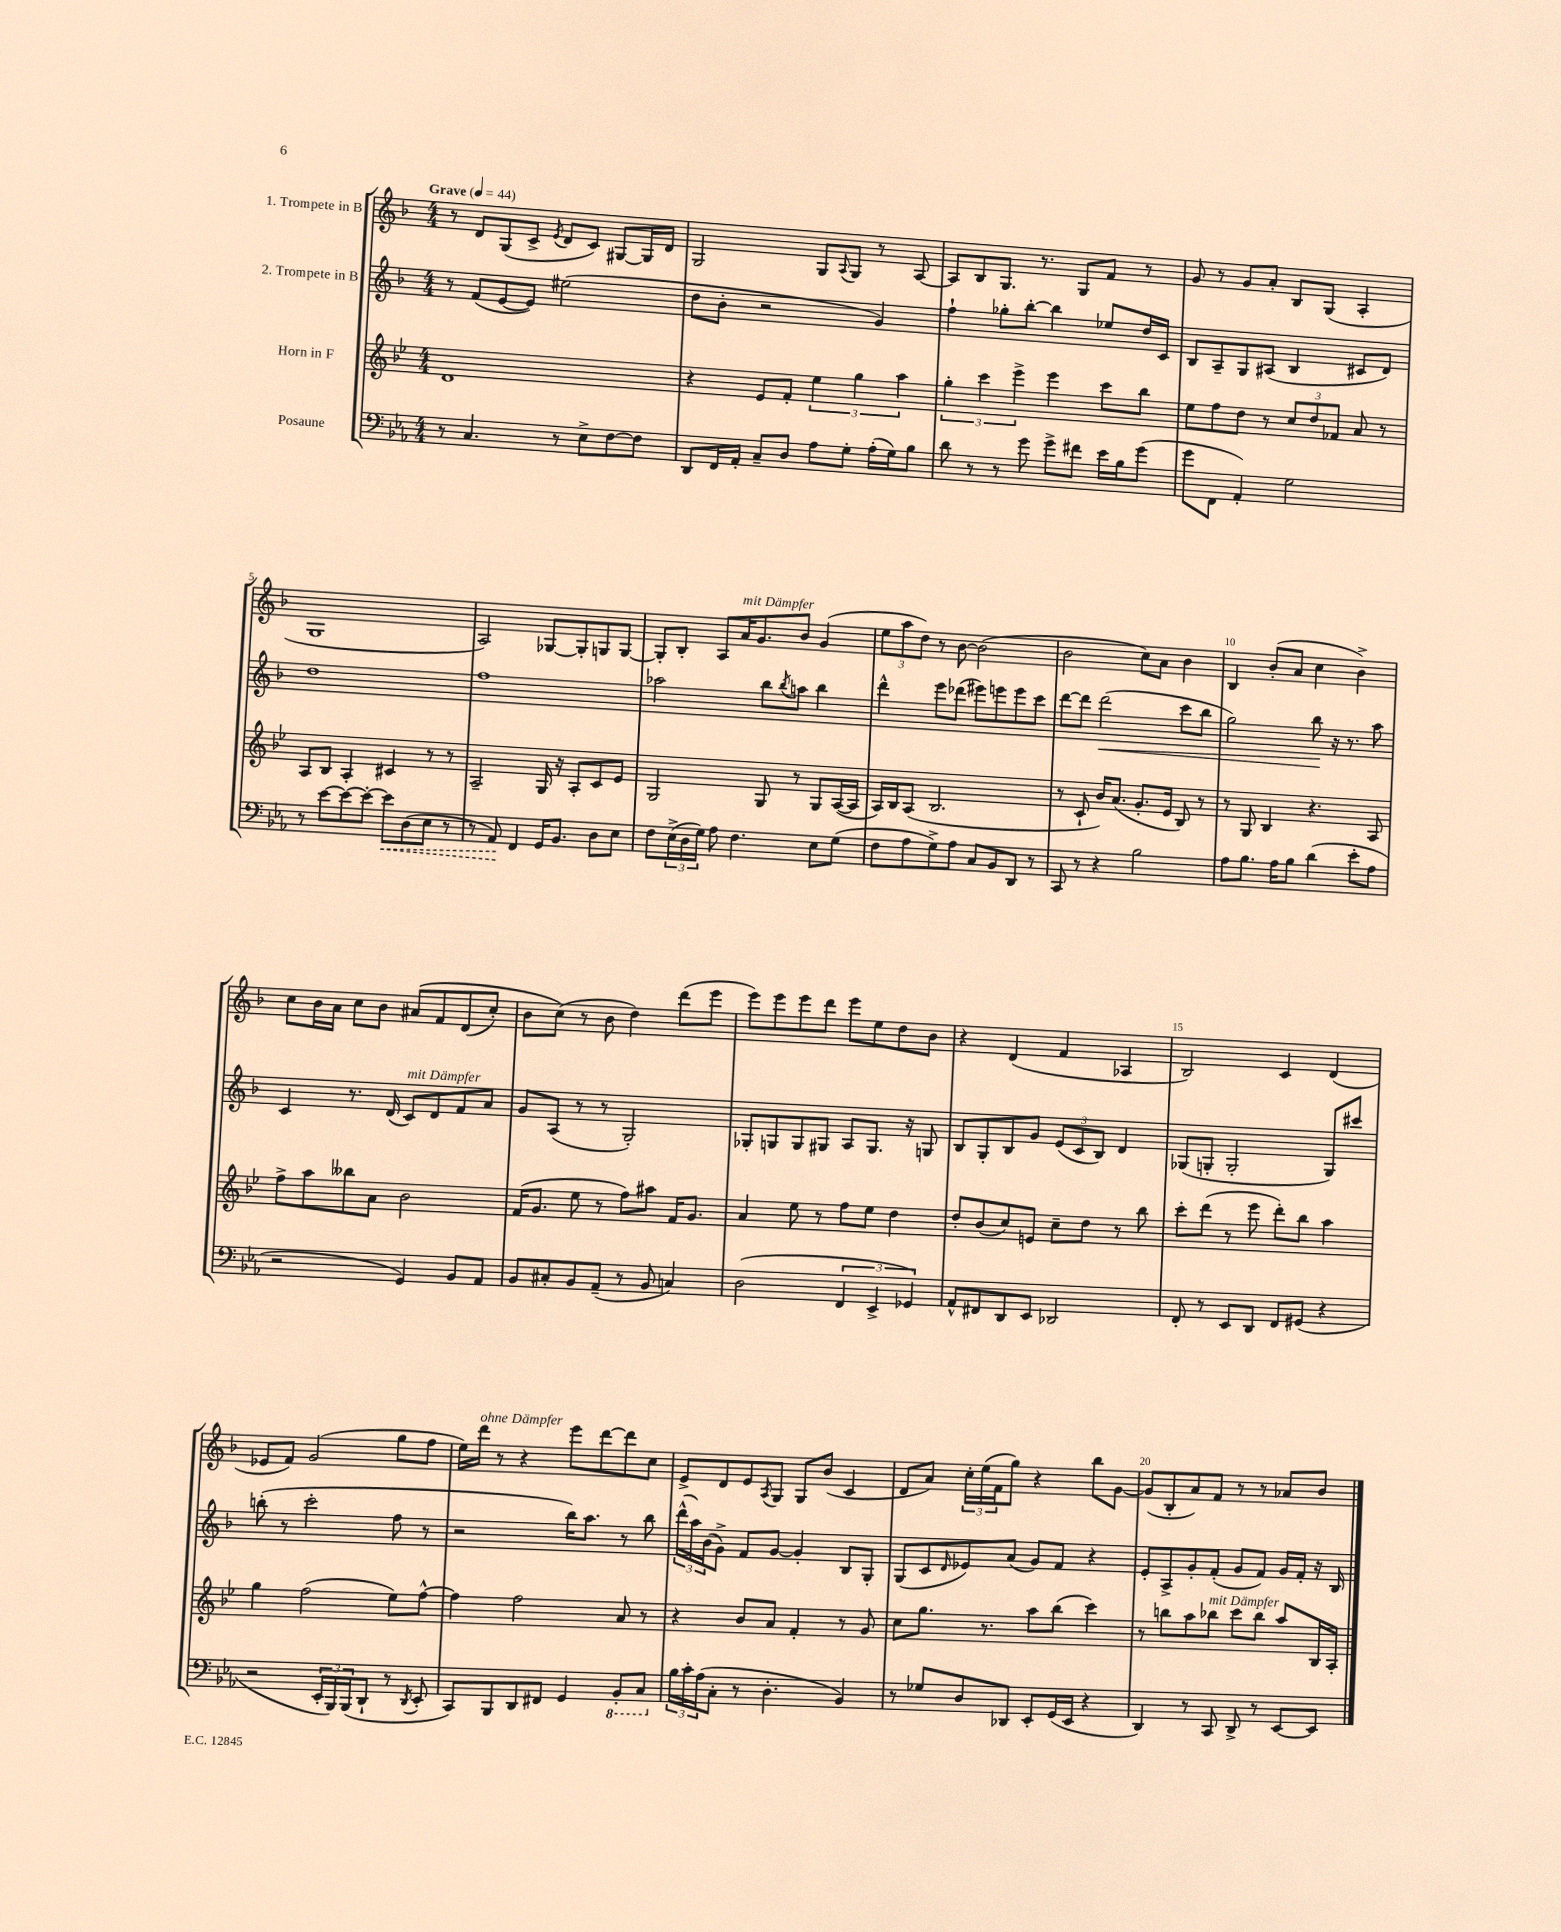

**kern	**kern	**kern	**kern
*staff4	*staff3	*staff2	*staff1
*clefF4	*clefG2	*clefG2	*clefG2
*k[b-e-a-]	*k[b-e-]	*k[b-]	*k[b-]
*M4/4	*M4/4	*M4/4	*M4/4
*MM44	*MM44	*MM44	*MM44
8r	1d	8r	8r
4.C	.	(8f	8d
.	.	[8e	(8G
.	.	8e])	8c^
.	.	.	8qe
8r	.	(2ee#	8d
8E-^	.	.	8c)
[8F	.	.	[8G#
8F]	.	.	16G#]
.	.	.	16d
=	=	=	=
8DD	4r	8dd	2G
16FF	.	8b-'	.
16AA-'	.	.	.
8C~	8e-	2r	.
8D	8f'	.	.
8A-	6ee-	.	8G
.	.	.	8qqA
8G'	.	.	8G
.	6gg	.	.
(16A-'	.	4g)	8r
16G)	.	.	.
.	6aa	.	.
8B-	.	.	[8A
=	=	=	=
8d	6gg'	4ff`	8A]
8r	.	.	8B-
.	6ccc	.	.
8r	.	8gg-'	8.G
.	6eee-^	.	.
8g	.	[8bb-'	.
.	.	.	8.r
8g^	4eee-	4bb-]	.
8f#	.	.	8G
16e-	8ccc	8ee-	8f
16B-	.	.	.
(8g	8bb-	16dd	8r
.	.	16c	.
=	=	=	=
8g	8ee-	8B-	8g
8FF	8ff	8A~	8r
4AA-')	8dd	8G	8g
.	8r	(8A#	8a'
2G	12cc	4B-	8B-
.	12dd	.	.
.	.	.	(8G
.	12f-	.	.
.	8a	8c#	4A'
.	8r	8d)	.
=	=	=	=
8r	8A	1dd	1G
[8e-	8B-	.	.
8e-_	4A'	.	.
8e-'_	.	.	.
8e-]	4c#	.	.
(8D	.	.	.
8E-	8r	.	.
8r	8r	.	.
=	=	=	=
8r	2A~	1ff	2A)
8AA-)	.	.	.
4FF	.	.	.
16GG	16G	.	[8G-
8.BB-	16r	.	.
.	8A'	.	8G-']
8D	8c	.	8G
8E-	8e-	.	[8G
=	=	=	=
8F	2G	2aa-	8G']
(24E-^	.	.	8B-'
24D	.	.	.
24G)	.	.	.
8A-	.	.	8A
4.F	.	.	16a
.	.	.	8.g
.	8G	8bb-	.
.	.	8qbb-	.
.	8r	8aa	8b-
8E-	8G	4bb-	(4g
(8G	([16A	.	.
.	16A]	.	.
=	=	=	=
8F	16A)	4ddd^^	12ee
.	16B-	.	.
.	.	.	12aa
8A-	(8A	.	.
.	.	.	12dd)
8G^)	2.B-	8eee	8r
8A-	.	(8ddd-	[8b-
8C	.	8eee#)	(2b-]
8BB-	.	8eee	.
8DD	.	8eee	.
8r	.	8ccc	.
=	=	=	=
8CC	8r	[8ddd	2b-
8r	8c`	8ddd]	.
4r	16b-)	(2ddd	.
.	(8.a	.	.
2B-	8.g'	.	8cc)
.	.	.	8a
.	16e-	.	.
.	8B-)	8ccc	4b-
.	8r	8bb-	.
=	=	=	=
8A-	8r	2gg)	4B-
8.B-	8G	.	.
.	4B-	.	(8b-'
16A-	.	.	.
8B-	.	.	8a
(4d	4.r	8bb-	4cc
.	.	16r	.
.	.	8.r	.
8e-'	.	.	4b-^)
8A-	8A	8aa	.
=	=	=	=
2r	8ff^	4c	8cc
.	8aa	.	16b-
.	.	.	16a
.	8bb--	8.r	8cc
.	8a	.	8b-
.	.	(16d	.
4GG)	2b-	8c)	&(8a#
.	.	8d	8f
8BB-	.	8f	(8d
8AA-	.	8a	8cc')
=	=	=	=
8BB-	(16f	8g	8b-
.	8.g	.	.
8C#'	.	(8A	(8cc&)
8BB-	8ee-	8r	8r
(8AA-~	8r	8r	8b-
8r	8ff)	2G')	4dd)
8BB-	8aa#	.	.
4C)	16f	.	(8ddd
.	8.g	.	.
.	.	.	8eee
=	=	=	=
(2D	4a	8G-'	8eee)
.	.	8G	8eee
.	8ee-	8G	8eee
.	8r	8G#	8ddd
6FF	8ff	8A	8eee
.	8ee-	8.G#	8ee
6EE-^	.	.	.
.	4dd	.	8dd
.	.	16r	.
6GG-)	.	.	.
.	.	8G	8b-
=	=	=	=
8AA-^^	8dd'	8B-	4r
8FF#	(8b-	8G'	.
8DD	8cc)	8B-	(4d
8EE-	8e	8g	.
2DD-	8cc~	(12e	4f
.	.	12c	.
.	8dd	.	.
.	.	12B-)	.
.	8r	4d	4A-
.	8bb-	.	.
=	=	=	=
8FF'	8ccc'	(8G-	2B-)
8r	(8ddd	8G'	.
8EE-	8r	2G'	.
8DD	8eee-	.	.
8FF	8ddd')	.	4c
(8GG#	8bb-	.	.
4r	4aa	8G)	(4d
.	.	8ccc#	.
=	=	=	=
2r	4gg	(8bb'	8e-
.	.	8r	8f)
.	(2ff	2ccc'	(2g
24EE-'	.	.	.
24BBB-)	.	.	.
(24BBB-	.	.	.
8DD`	.	.	.
8r	8ee-)	8ff	8gg
8qDD	.	.	.
8EE-'	[8ff^^	8r	8ff
=	=	=	=
8CC)	4ff]	2r	16ee)
.	.	.	16ddd
8BBB-	.	.	8r
8DD	2ff	.	4r
8FF#	.	.	.
4GG	.	16bb-)	8eee
.	.	8.aa	.
.	.	.	[8ddd
8BBB-'	8a	8r	8ddd]
8CC	8r	8bb-	8cc
=	=	=	=
24B-	4r	(24ddd^^	8e^
24c'	.	24aa)	.
(24A-	.	(24b-	.
8C'	.	8g^)	8d
8r	8b-	8f	8e
.	.	.	8qA
4.D'	8a	[8g	8G
.	4f'	4g']	8G
.	.	.	(8b-
4BB-)	8r	8B-	4c
.	8g	8G'	.
=	=	=	=
8r	8cc	(8G	8d
8G-	8.gg	8c	8a)
.	.	16qqd	.
8D	.	8e-)	24cc'
.	.	.	(24ee
.	8.r	.	.
.	.	.	24f
8DD-	.	(8a	8gg)
8EE-'	8aa	8g)	4r
(16GG	(8bb-	8f	.
16EE-	.	.	.
4r	4ccc)	4r	8bb-
.	.	.	[8g
=	=	=	=
4DD)	8r	8e'	(8g]
.	8bb	8A^	8B-'
8r	8aa	8g'	8a)
8CC	8bb-	(8f'	8f
8DD^	8ccc	8g	8r
8r	8bb-	8f)	8r
[8EE-	8aa	16g	8a-
.	.	16f'	.
8EE-]	16B-	16r	8b-
.	16A'	16B-	.
==	==	==	==
*-	*-	*-	*-
